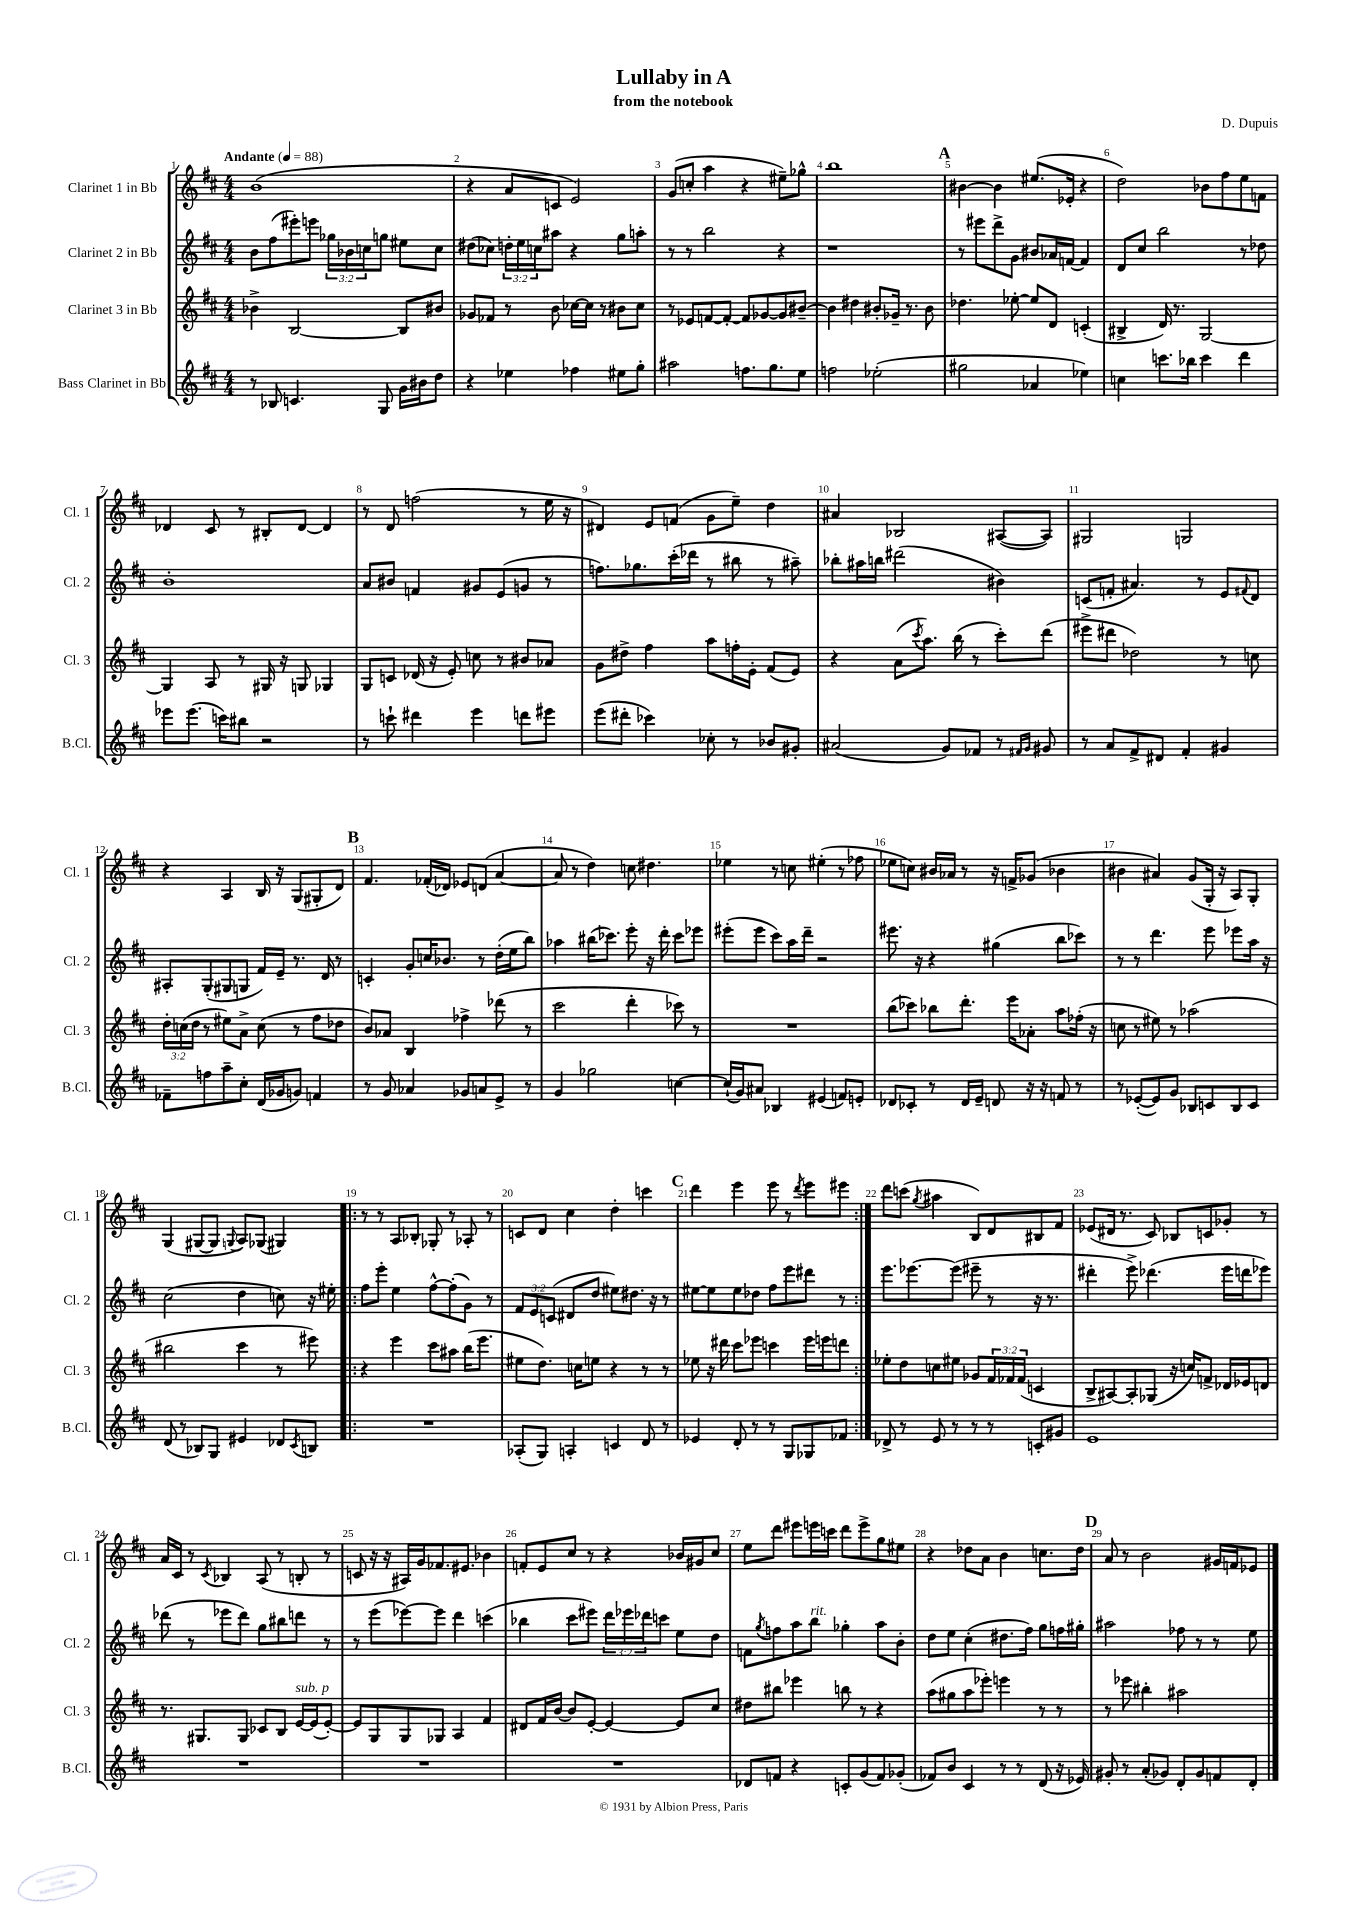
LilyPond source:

\header { title = "Lullaby in A" composer = "D. Dupuis" subtitle = "from the notebook" }
<<
\new StaffGroup <<
\new Staff = "s0" \with { instrumentName = "Clarinet 1 in Bb" shortInstrumentName = "Cl. 1" } {
    \clef treble \key d \major \numericTimeSignature \time 4/4 \tempo "Andante" 4 = 88
    b'1( |
    r4 a'8 c'8 e'2) |
    g'8( c''8-. a''4 r4 eis''8--) ges''8-^ |
    b''1 |
    \mark \markup { \bold "A" } bis'4~ bis'4 eis''8.( ees'16-. r4 |
    d''2) bes'8 fis''8 e''8 f'8 |
    des'4 cis'8 r8 bis8-. des'8~ des'4 |
    r8 d'8 f''2( r8 e''16 r16 |
    dis'4) e'8 f'8( g'8 e''8--) d''4 |
    ais'4 bes2 ais8~( ais8) |
    gis2 g2 |
    r4 a4 b16 r16 g8( gis8-. d'8) |
    \mark \markup { \bold "B" } fis'4. fes'16-.( des'16) ees'8 d'8( a'4~ |
    a'8 r8 d''4) c''8 dis''4. |
    ees''4 r8 c''8 eis''4-.( r8 fes''8 |
    ees''8 c''8) bis'16 aes'16 r8 r16 f'16-> ges'8( bes'4 |
    bis'4 ais'4) g'8( g16-. r16 a8) g8-. |
    g4( gis8~ gis8 \appoggiatura { g8 } a8) ges8( gis4) |
    \repeat volta 2 { r8 r8 a8 bes8-. ges8-. r8 aes8-. r8 |
    c'8 d'8 cis''4 d''4-. c'''4 |
    \mark \markup { \bold "C" } d'''4 e'''4 e'''8 r8 \acciaccatura { d'''8 } e'''8 eis'''8 | }
    d'''8 c'''8( \acciaccatura { g''8 } ais''4 b8) d'8 bis8 fis'8 |
    ees'8( dis'16 r8. cis'8) bes8 c'8 ges'8-. r8 |
    a'16 cis'16 r8 \acciaccatura { cis'8 } bes4 a8( r8 b8-. r8 |
    c'8 r16 r16 ais16) g'16 fes'8. eis'8. bes'4 |
    f'8-. e'8 cis''8 r8 r4 bes'16 gis'16 cis''8 |
    e''8 d'''8 eis'''8 e'''16 c'''16 d'''8 e'''8-> g''8 eis''8 |
    r4 des''8 a'8 b'4 c''8. des''16 |
    \mark \markup { \bold "D" } a'8 r8 b'2 gis'16 f'16 ees'8 \bar "|." |
}
\new Staff = "s1" \with { instrumentName = "Clarinet 2 in Bb" shortInstrumentName = "Cl. 2" } {
    \clef treble \key d \major \numericTimeSignature \time 4/4 \override Staff.TupletNumber.text = #tuplet-number::calc-fraction-text
    b'8 fis''8( eis'''8-.) e'''8 \tuplet 3/2 { ges''16 bes'16 c''16 } g''8 eis''8 c''8 |
    dis''8( ces''8) \tuplet 3/2 { d''16-. e''16 c''16 } ais''8 r4 g''8 a''8-. |
    r8 r8 b''2 r4 |
    r1 |
    \mark \markup { \bold "A" } r8 eis'''8 d'''8-> g'8 bis'8 aes'16 f'16~ f'4 |
    d'8 cis''8 b''2 r8 des''8 |
    b'1-. |
    a'8 bis'8 f'4 gis'8 e'8( g'8 r8 |
    f''8.) ges''8. cis'''16-.( des'''16 r8 bis''8 r8 ais''8--) |
    bes''8-. ais''16 b''16 dis'''2( bis'4) |
    c'8( f'8-. ais'4.) r8 e'8 \appoggiatura { fis'8 } d'8 |
    ais8-. g8-.( gis8 g8 fis'16) e'16-- r8. d'16 r8 |
    \mark \markup { \bold "B" } c'4-. g'8-. c''16 bes'8. r8 d''16-.( e''16 b''8) |
    aes''4 bis''16( ces'''8.) e'''8-. r16 d'''16-. ces'''8 ees'''8 |
    eis'''8-.( eis'''8 cis'''8) a''16 d'''16-- r2 |
    eis'''8. r16 r4 gis''4( b''8 ces'''8) |
    r8 r8 d'''4. e'''8 ees'''8 a''16 r16 |
    cis''2( d''4 c''8) r16 eis''16-. |
    \repeat volta 2 { fis''8 e'''8-. e''4 fis''8~-^ fis''8-.( g'8) r8 |
    \tuplet 3/2 { fis'8 e'8 c'8( } dis'8 d''8 eis''8) dis''8. r16 r8 |
    \mark \markup { \bold "C" } eis''8~ eis''8 eis''8 des''8 fis''8 e'''8 dis'''8 r8 | }
    e'''8. ees'''8.~ ees'''8( eis'''8-- r8 r16 r8. |
    dis'''4-. e'''8->) des'''4.( e'''16 d'''16 ees'''8) |
    des'''8( r8 ees'''8 des'''8) g''8 bis''8 d'''8 r8 |
    r8 e'''8( ees'''8~) ees'''8 d'''4 c'''4( |
    bes''4 cis'''8 eis'''8) \tuplet 3/2 { d'''16 ees'''16 des'''16 } c'''8 e''8 d''8 |
    f'8 \acciaccatura { g''8 } f''8 a''8 b''8^\markup { \italic "rit." } ges''4-. a''8 b'8-. |
    d''8 e''8 cis''4-.( dis''8. fis''16) g''8 f''16 gis''16-. |
    \mark \markup { \bold "D" } ais''2 fes''8 r8 r8 e''8 \bar "|." |
}
\new Staff = "s2" \with { instrumentName = "Clarinet 3 in Bb" shortInstrumentName = "Cl. 3" } {
    \clef treble \key d \major \numericTimeSignature \time 4/4 \override Staff.TupletNumber.text = #tuplet-number::calc-fraction-text
    bes'4-> b2~ b8 bis'8 |
    ges'8 fes'8 r8 b'8 ces''16~ ces''16 r8 bis'8 ces''8 |
    r8 ees'8 f'8~ f'8~-. f'8 ges'8~ ges'8 bis'8~-- |
    bis'4 dis''4 bis'8-. ges'16-- r8. bis'8 |
    \mark \markup { \bold "A" } des''4. ees''8~-. ees''8 d'8 c'4-.( |
    bis4-> d'16) r8. g2~ |
    g4 a8 r8 gis16 r16 g8 ges4 |
    g8 c'8 des'16( r16 e'8-.) c''8 r8 bis'8 aes'8 |
    g'8 dis''8-> fis''4 a''8 f''16-. e'16-. fis'8( e'8) |
    r4 a'8( \acciaccatura { cis'''8 } a''8.) b''16( r8 cis'''8-.) d'''8( |
    eis'''8-> dis'''8 des''2) r8 c''8 |
    \tuplet 3/2 { d''16-. c''16( d''16 } r8 eis''8) a'8-> c''8( r8 fis''8 des''8 |
    \mark \markup { \bold "B" } b'8) aes'8 b4 fes''4-> des'''8( r8 |
    cis'''2 d'''4-. ces'''8) r8 |
    R1 |
    b''8( ces'''8) bes''8 d'''8.-. e'''16 aes'8-. a''8 fes''16-.( r16 |
    c''8 r8 eis''8) r8 aes''2( |
    bis''2 cis'''4 r8 eis'''8) |
    \repeat volta 2 { r4 e'''4 cis'''8 ais''8 b''16( e'''8. |
    eis''8 d''8.) c''16 e''8 r4 r8 r8 |
    \mark \markup { \bold "C" } ees''8 r16 dis'''16 cis'''8 ees'''8 c'''4 ees'''16 e'''16 d'''8 | }
    ees''8-. d''8 c''8 eis''8 ges'8 \tuplet 3/2 { fis'16 fes'16 fes'16( } c'4 |
    b8-> ais8~) ais8-. ges8( r16 c''16) f'8-> des'16 ees'16 d'8 |
    r8. gis8. gis8 ces'8 b8 e'16~^\markup { \italic "sub. p" } e'16( e'8~-.) |
    e'8 g8 g8 ges8 a4 fis'4 |
    dis'8 fis'16 b'16~ b'8 e'8~-. e'4~ e'8 cis''8 |
    dis''8 bis''8 ees'''4 b''8 r8 r4 |
    a''8( gis''8 a''8 ees'''8-.) e'''4 r8 r8 |
    \mark \markup { \bold "D" } r8 ees'''8 bis''4-. ais''2 \bar "|." |
}
\new Staff = "s3" \with { instrumentName = "Bass Clarinet in Bb" shortInstrumentName = "B.Cl." } {
    \clef treble \key d \major \numericTimeSignature \time 4/4
    r8 bes8 c'4. g8 g'16 bis'16 d''8 |
    r4 ees''4 fes''4 eis''8 g''8-. |
    ais''2 f''8. g''8. e''8 |
    f''2 ees''2-.( |
    \mark \markup { \bold "A" } gis''2 aes'4 ees''4) |
    c''4 c'''8. bes''16 c'''4 d'''4 |
    ees'''8 ees'''8.( c'''16) bis''8 r2 |
    r8 c'''8-! dis'''4 e'''4 d'''8 eis'''8 |
    e'''8( dis'''8-. ces'''4) ces''8-. r8 bes'8 gis'8-. |
    ais'2( g'8) fes'8 r8 \grace { fis'16 g'16 } gis'8 |
    r8 a'8 fis'8-> dis'8 fis'4-. gis'4 |
    fes'8-- f''8 a''8-- cis''8-. d'16( ges'16 g'8) f'4 |
    \mark \markup { \bold "B" } r8 g'8 aes'4 ges'8 a'8 e'8-> r8 |
    g'4 ges''2 c''4~ |
    c''16-!( g'16) ais'8 bes4 eis'4( f'8) e'8-. |
    des'8 ces'8-. r8 des'16 e'16-- d'8 r16 r16 f'8 r8 |
    r8 ees'8~-.( ees'8) g'8 bes8 c'8 bes8 c'8 |
    d'8( r8 bes8) g8 eis'4 des'8 \acciaccatura { cis'8 } b8 |
    \repeat volta 2 { R1 |
    aes8-.( g8) a4-. c'4 d'8 r8 |
    \mark \markup { \bold "C" } ees'4 d'8-. r8 r8 g8 ges8 fes'8 | }
    des'8-> r8 e'8 r8 r8 r8 c'8-. gis'8 |
    e'1 |
    R1 |
    R1 |
    R1 |
    des'8 f'8 r4 c'8-. g'8( f'8) ges'8-.( |
    fes'8) b'8 cis'4 r8 r8 d'8( r16 ees'16) |
    \mark \markup { \bold "D" } gis'8-. r8 a'8-.( ges'8) d'8-. ges'8 f'8 d'8-. \bar "|." |
}
>>
>>
\layout { \context { \Score \override BarNumber.break-visibility = ##(#f #t #t) barNumberVisibility = #all-bar-numbers-visible } }
